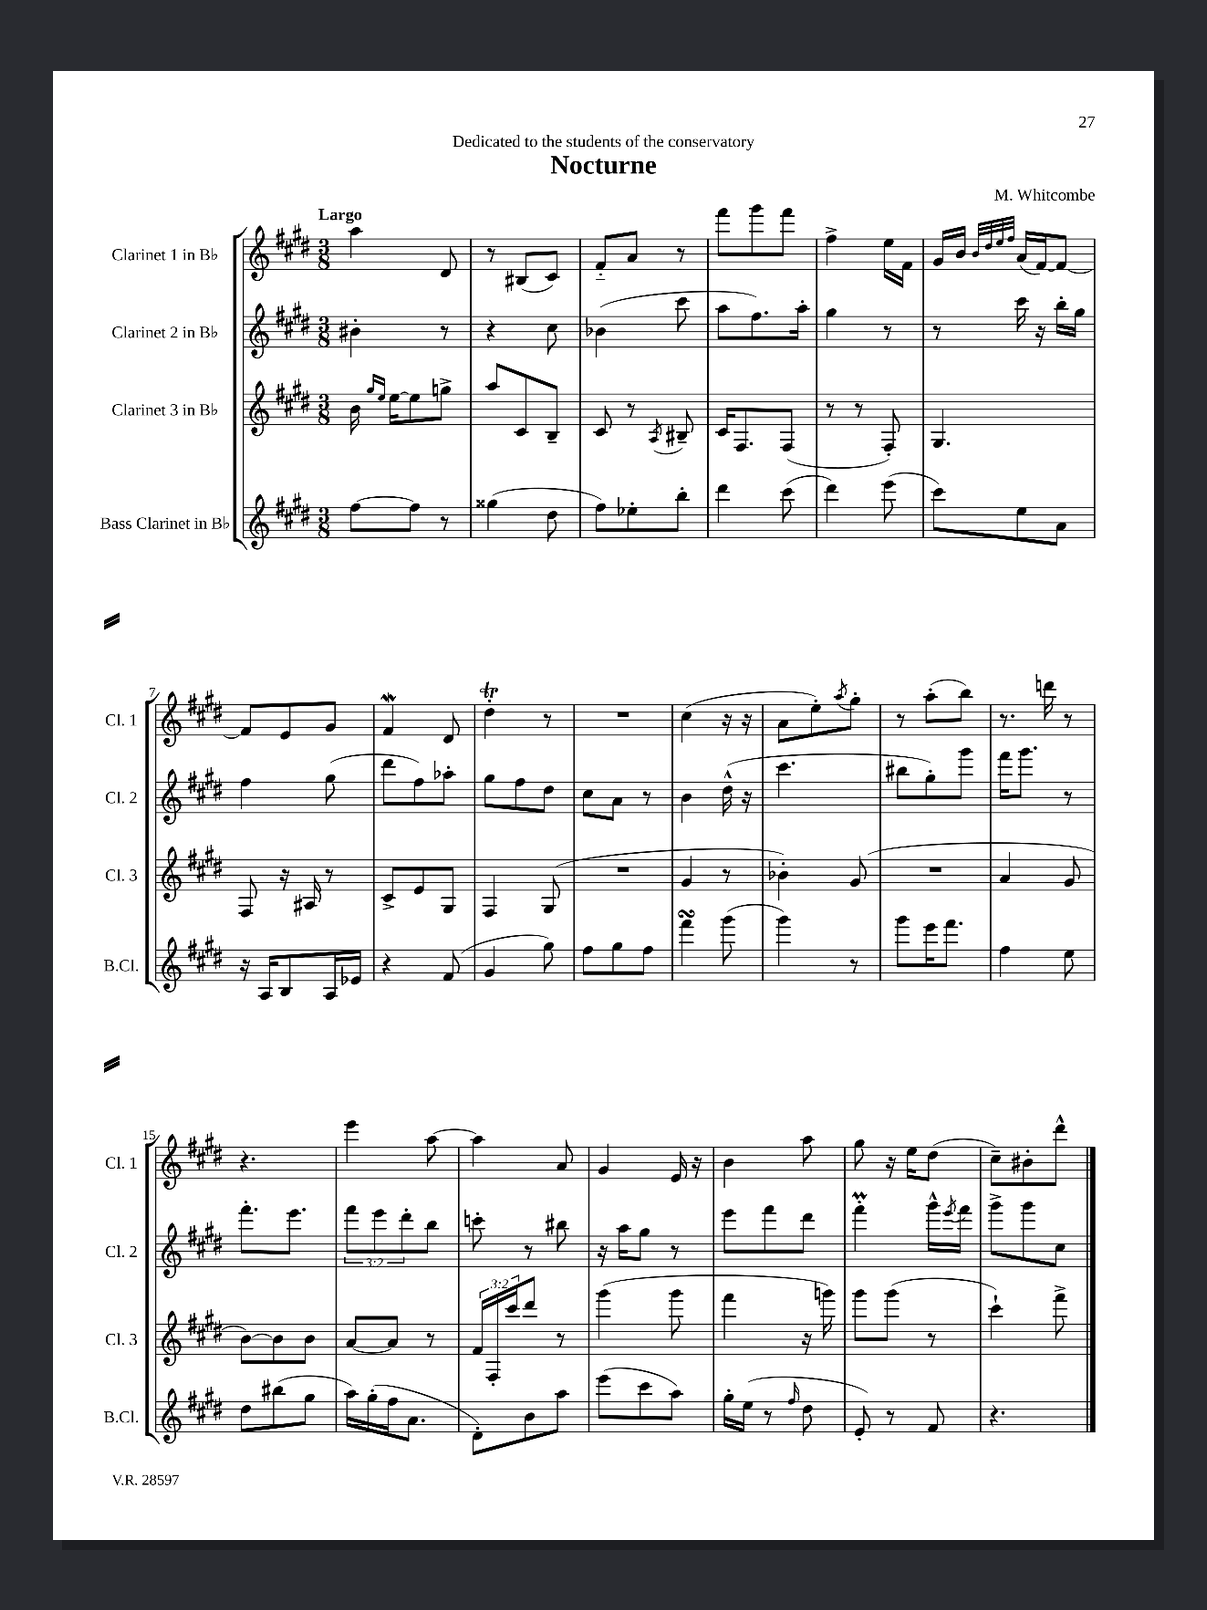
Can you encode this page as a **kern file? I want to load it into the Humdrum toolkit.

**kern	**kern	**kern	**kern
*part4	*part3	*part2	*part1
*staff4	*staff3	*staff2	*staff1
*I"Bass Clarinet in B♭	*I"Clarinet 3 in B♭	*I"Clarinet 2 in B♭	*I"Clarinet 1 in B♭
*I'B.Cl.	*I'Cl. 3	*I'Cl. 2	*I'Cl. 1
*clefG2	*clefG2	*clefG2	*clefG2
*k[f#c#g#d#]	*k[f#c#g#d#]	*k[f#c#g#d#]	*k[f#c#g#d#]
*M3/8	*M3/8	*M3/8	*M3/8
=1	=1	=1	=1
!	!	!	!LO:TX:a:B:t=Largo
[8ff#\L	16b\	4b#X'\	4aa\
.	16qqgg#/LL	.	.
.	16qqee/JJ	.	.
.	[16ee\KL	.	.
8ff#\J]	8ee\]	.	.
8r	8ggn^\J	8r	8d#/
=2	=2	=2	=2
(4gg##X\	8aa/L	4r	8r
.	8c#/	.	(8B#X/L
8dd#\	8B~/J	8cc#\	8c#/J)
=3	=3	=3	=3
8ff#\L)	8c#/	(4b-X\	8f#/L
8ee-X'\	8r	.	8a/J
.	8qA/	.	.
8bb'\J	8B#X~/	8ccc#\	8r
=4	=4	=4	=4
4ddd#\	16c#/KL	8aa\L	8fff#\L
.	8.F#/	.	.
.	.	8.ff#\)	8ggg#\
(8ccc#\	(8F#/J	.	8fff#\J
.	.	16aa'\Jk	.
=5	=5	=5	=5
4ddd#\)	8r	4gg#\	4ff#^\
.	8r	.	.
(8eee\	8F#'/)	8r	16ee\LL
.	.	.	16f#\JJ
=6	=6	=6	=6
8ccc#\L)	4.G#/	8r	16g#/LL
.	.	.	16b/JJ
.	.	.	32qqb/LLL
.	.	.	32qqdd#/
.	.	.	32qqee/
.	.	.	32qqff#/JJJ
8ee\	.	16ccc#\	(16a/LL
.	.	16r	[16f#/J)
8a\J	.	16bb'\LL	8f#/J_
.	.	16gg#\JJ	.
!!LO:LB:g=z
=7	=7	=7	=7
16r	8F#/	4ff#\	8f#/L]
16A/KL	.	.	.
8B/	16r	.	8e/
.	16A#X/	.	.
16A/L	8r	(8gg#\	8g#/J
16e-X/JJ	.	.	.
=8	=8	=8	=8
4r	8c#^/L	8ddd#\L	4f#W/
.	8e/	8ff#\)	.
(8f#/	8G#/J	8aa-X'\J	8d#/
=9	=9	=9	=9
4g#/	4F#/	8gg#\L	4dd#t'\
.	.	8ff#\	.
8gg#\)	(8G#/	8dd#\J	8r
=10	=10	=10	=10
8ff#\L	4.r	8cc#\L	4.r
8gg#\	.	8a\J	.
8ff#\J	.	8r	.
=11	=11	=11	=11
4fff#sSSS\	4g#/	4b\	(4cc#\
(8ggg#\	8r	(16dd#^^\	16r
.	.	16r	16r
=12	=12	=12	=12
4ggg#\)	4b-X'\)	4.ccc#\	8a\L
.	.	.	8ee'\)
.	.	.	8qaa/
8r	(8g#/	.	8gg#'\J
=13	=13	=13	=13
8ggg#\L	4.r	8bb#X\L	8r
16eee\K	.	8gg#'\)	(8aa'\L
8.fff#\J	.	.	.
.	.	8ggg#\J	8bb\J)
=14	=14	=14	=14
4ff#\	4a/	16fff#\KL	8.r
.	.	8.ggg#\J	.
.	.	.	16dddn\
8ee\	8g#/	8r	8r
!!LO:LB:g=z
=15	=15	=15	=15
8dd#\L	[8b\L)	8.fff#'\L	4.r
(8bb#X\	8b\]	.	.
.	.	8.eee\J	.
8gg#\J	8b\J	.	.
=16	=16	=16	=16
16aa\LL)	[8a/L	12fff#\L	4eee\
(16gg#'\	.	.	.
.	.	12eee\	.
16ff#\J	8a/J]	.	.
.	.	12ddd#'\	.
8.a\J	.	.	.
.	8r	8bb\J	[8aa\
=17	=17	=17	=17
8d#'\L)	24f#/LL	8cccn'\	4aa\]
.	24F#'/	.	.
.	24ccc#/J	.	.
8b\	8ddd#/J	8r	.
8aa\J	8r	8bb#X\	8a/
=18	=18	=18	=18
(8eee\L	(4ggg#\	16r	4g#/
.	.	16aa\KL	.
8ccc#\	.	8gg#\J	.
8aa\J)	8ggg#\	8r	16e/
.	.	.	16r
=19	=19	=19	=19
16gg#'\LL	4fff#\	8eee\L	4b\
(16ee\JJ	.	.	.
8r	.	8fff#\	.
16qqff#/	.	.	.
8dd#\	16r	8ddd#\J	8aa\
.	16gggn\)	.	.
=20	=20	=20	=20
8e'/)	8ggg#\L	4fff#M'\	8gg#\
8r	(8ggg#\J	.	16r
.	.	.	16ee\KL
8f#/	8r	16ggg#^^\LL	(8dd#\J
.	.	8qeee/	.
.	.	16fff#\JJ	.
=21	=21	=21	=21
4.r	4ccc#`\)	8ggg#^\L	8cc#~\L)
.	.	8ggg#\	8b#X'\
.	8fff#^\	8cc#\J	8ddd#^^\J
==	==	==	==
*-	*-	*-	*-
